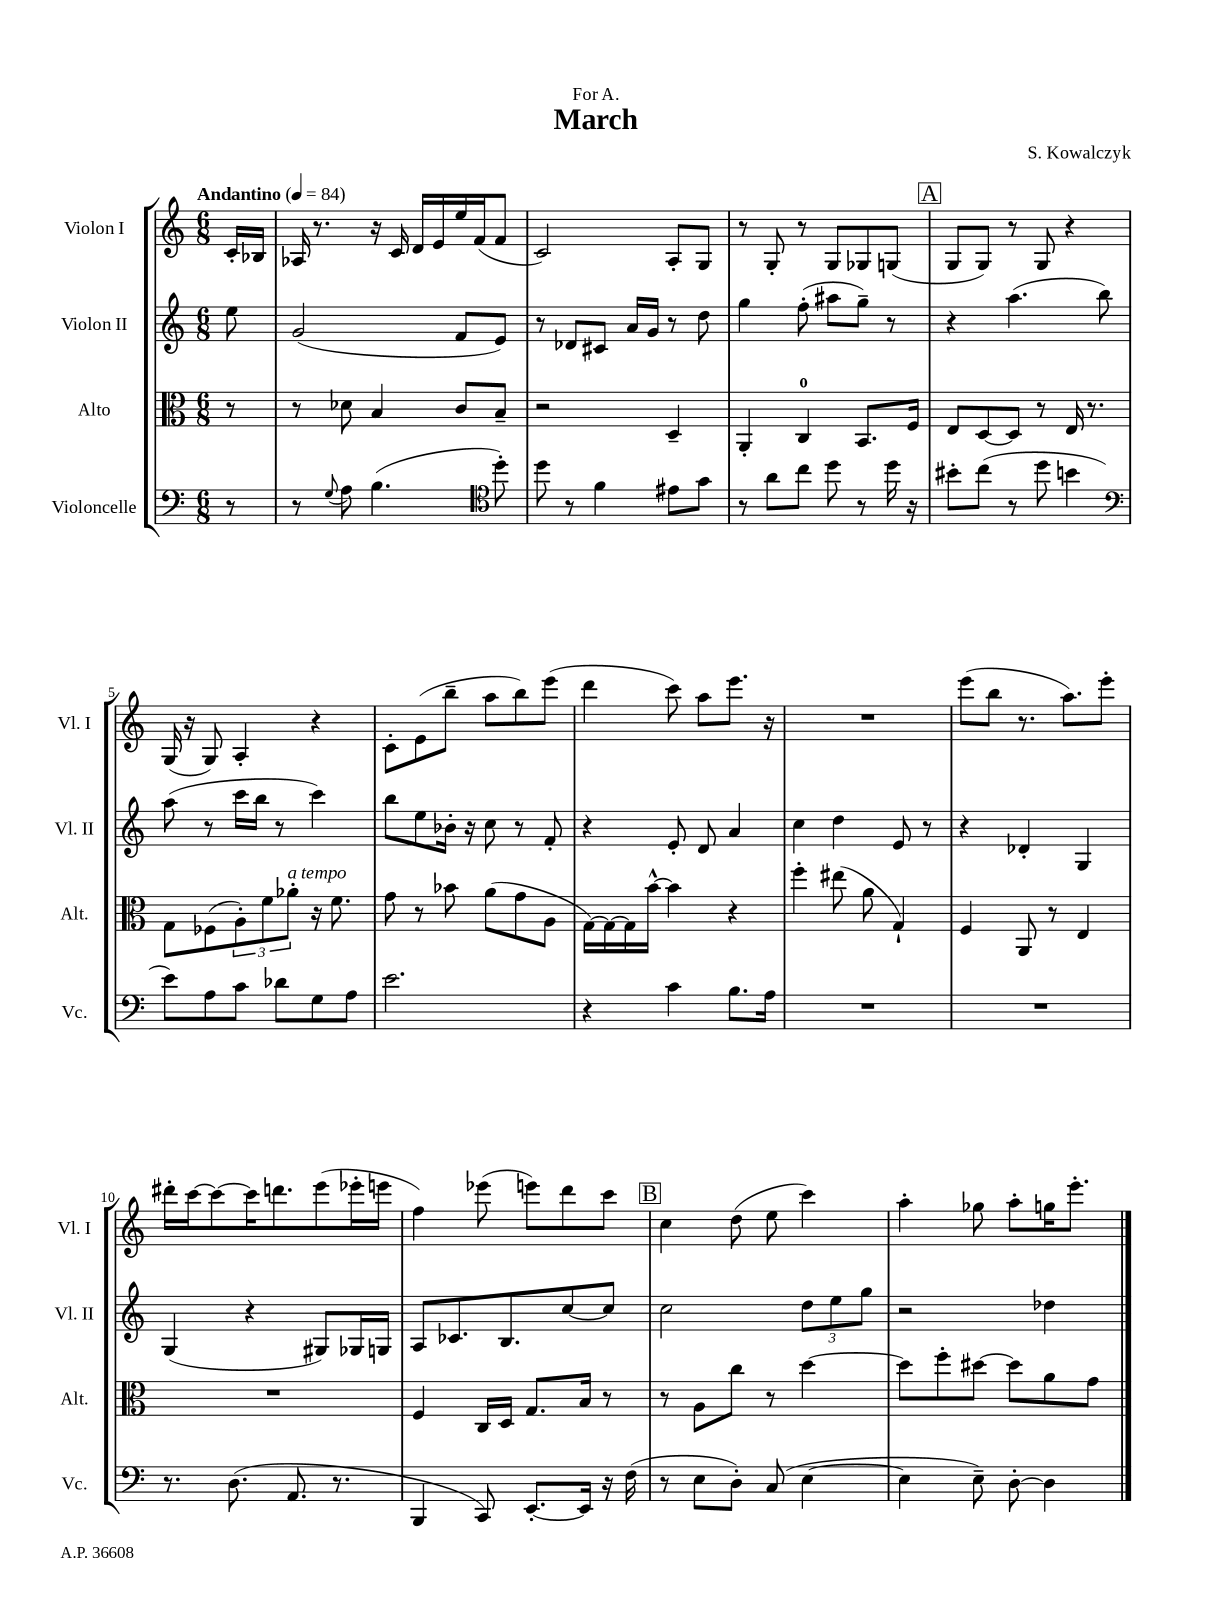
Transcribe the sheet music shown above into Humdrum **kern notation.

**kern	**kern	**kern	**kern
*part4	*part3	*part2	*part1
*staff4	*staff3	*staff2	*staff1
*I"Violoncelle	*I"Alto	*I"Violon II	*I"Violon I
*I'Vc.	*I'Alt.	*I'Vl. II	*I'Vl. I
*clefF4	*clefC3	*clefG2	*clefG2
*k[]	*k[]	*k[]	*k[]
*M6/8	*M6/8	*M6/8	*M6/8
*MM84	*MM84	*MM84	*MM84
=	=	=	=
!	!	!	!LO:TX:a:B:t=Andantino
8r	8r	8ee\	16c'/LL
.	.	.	16B-X/JJ
=1	=1	=1	=1
8r	8r	(2g/	16A-X/
.	.	.	8.r
8qqG/	.	.	.
8A\	8d-X\	.	.
(4.B\	4B/	.	16r
.	.	.	16c/
.	.	.	16d/LL
.	.	.	16e/
.	8c/L	8f/L	16ee/
.	.	.	(16f/J
*clefC4	*	*	*
8dd'\)	8B~/J	8e/J)	8f/J
=2	=2	=2	=2
8dd\	2r	8r	2c/)
8r	.	8d-X/L	.
4f\	.	8c#X/J	.
.	.	16a/LL	.
.	.	16g/JJ	.
8e#X\L	4D~/	8r	8A'/L
8g\J	.	8dd\	8G/J
=3	=3	=3	=3
8r	4AA'/	4gg\	8r
8a\L	.	.	8G'/
8cc\J	4C/	(8ff'\	8r
8dd\	.	8aa#X\L	8G/L
8r	8.BB/L	8gg~\J)	8G-X/
16dd\	.	8r	(8Gn/J
16r	16F/Jk	.	.
!!LO:REH:place=s1:t=A
=4	=4	=4	=4
8b#X'\L	8E/L	4r	8G/L
(8cc\J	[8D/	.	8G/J)
8r	8D/J]	(4.aa\	8r
8dd\	8r	.	8G/
4bn\	16E/	.	4r
.	8.r	.	.
.	.	8bb\)	.
!!LO:LB:g=z
=5	=5	=5	=5
*clefF4	*	*	*
8e\L)	8G\L	(8aa\	(16G/
.	.	.	16r
8A\	(8F-X\	8r	8G/)
8c\J	12A'\)	16ccc\LL	4A'/
.	.	16bb\JJ	.
.	12f\	.	.
8d-X\L	.	8r	.
!	!LO:TX:a:i:t=a tempo	!	!
.	12a-X'\J	.	.
8G\	16r	4ccc\)	4r
.	8.f\	.	.
8A\J	.	.	.
=6	=6	=6	=6
2.e\	8g\	8bb\L	8c'\L
.	8r	8ee\	(8e\
.	8b-X\	16b-X'\Jk	8bb~\J
.	.	16r	.
.	(8a\L	8cc\	8aa\L
.	8g\	8r	8bb\)
.	8A\J	8f'/	(8eee\J
=7	=7	=7	=7
4r	[16G\LL)	4r	4ddd\
.	16G\_	.	.
.	16G\]	.	.
.	[16b^^\JJ	.	.
4c\	4b\]	8e'/	8ccc\)
.	.	8d/	8aa\L
8.B\L	4r	4a/	8.eee\J
16A\Jk	.	.	16r
=8	=8	=8	=8
2.r	4ff'\	4cc\	2.r
.	(8ee#X\	4dd\	.
.	8a\	.	.
.	4G`/)	8e/	.
.	.	8r	.
=9	=9	=9	=9
2.r	4F/	4r	(8eee\L
.	.	.	8bb\J
.	8AA/	4d-X'/	8.r
.	8r	.	.
.	.	.	8.aa\L)
.	4E/	4G/	.
.	.	.	8eee'\J
!!LO:LB:g=z
=10	=10	=10	=10
8.r	2.r	(4G/	16ddd#X'\LL
.	.	.	[16ccc\J
.	.	.	8ccc\_
(8.D\	.	.	.
.	.	4r	16ccc\K]
.	.	.	8.dddn\
8.AA/	.	.	.
.	.	8G#X/L)	(8eee\
8.r	.	.	.
.	.	16G-X/L	16eee-X'\L
.	.	16Gn/JJ	16eeen\JJ
=11	=11	=11	=11
4BBB/	4F/	8A/L	4ff\)
.	.	8.c-X/	.
8CC/)	16C/LL	.	(8eee-X\
.	16D/JJ	8.B/	.
[8.EE'/L	8.G/L	.	8eeen\L)
.	.	[8cc/	8ddd\
16EE/Jk]	16B/Jk	.	.
16r	8r	8cc/J]	8ccc\J
(16F\	.	.	.
!!LO:REH:place=s1:t=B
=12	=12	=12	=12
8r	8r	2cc\	4cc\
8E\L	8A\L	.	.
8D'\J)	8cc\J	.	(8dd\
(8C/	8r	.	8ee\
[4E\	[4dd\	12dd\L	4ccc\)
.	.	12ee\	.
.	.	12gg\J	.
=13	=13	=13	=13
4E\]	8dd\L]	2r	4aa'\
.	8ff'\	.	.
8E~\)	[8dd#X\J	.	8gg-X\
[8D'\	8dd#\L]	.	8aa'\L
4D\]	8a\	4dd-X\	16ggn\K
.	.	.	8.eee'\J
.	8g\J	.	.
==	==	==	==
*-	*-	*-	*-
